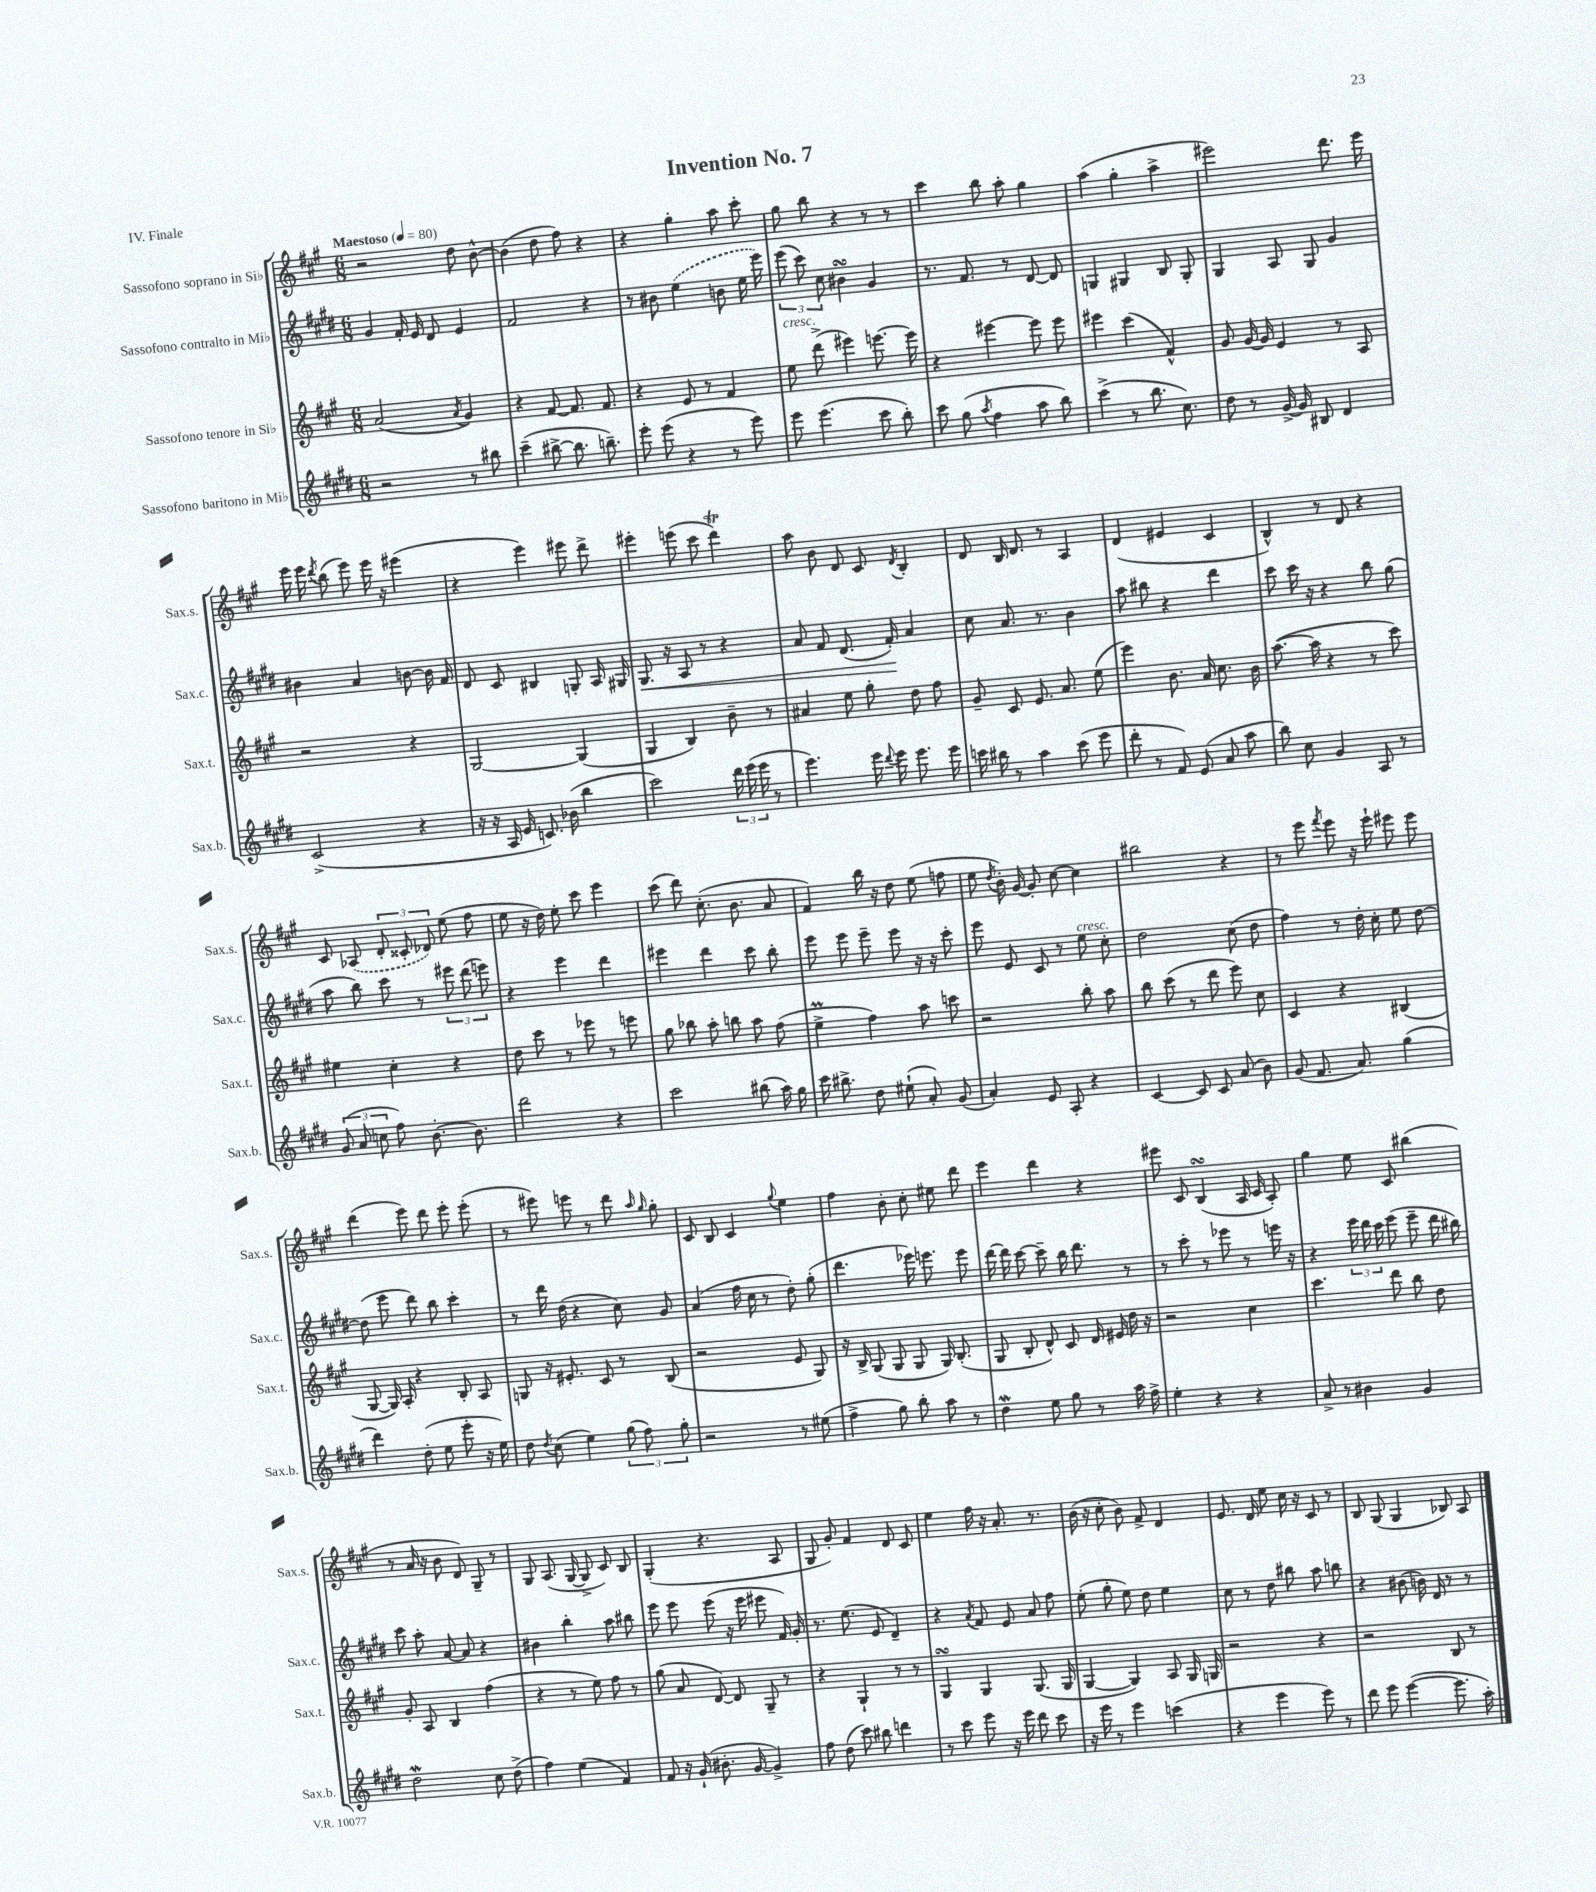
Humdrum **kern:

**kern	**kern	**kern	**kern
*staff4	*staff3	*staff2	*staff1
*clefG2	*clefG2	*clefG2	*clefG2
*k[f#c#g#d#]	*k[f#c#g#]	*k[f#c#g#d#]	*k[f#c#g#]
*M6/8	*M6/8	*M6/8	*M6/8
*MM80	*MM80	*MM80	*MM80
2r	(2a	4g#	2r
.	.	16f#'	.
.	.	16e	.
.	.	8d#	.
.	8qa	.	.
8r	4g#)	4e	8dd
8bb#	.	.	[8b^^
=	=	=	=
(4ccc#~	4r	2f#	(4b]
[8bb#^	[8f#	.	8dd
8.bb#]	8.f#]	.	8ff#)
.	.	4r	4r
8.bb~)	8.f#	.	.
=	=	=	=
8eee'	4r	8r	4r
(8eee	.	8b#	.
4r	8e	(4ee	4gg#'
.	8r	.	.
8r	4f#	8b	8aa
8eee)	.	16ee	8ccc#'
.	.	16eee)	.
=	=	=	=
8eee	8ee	(12eee	8gg#
.	.	12ccc#)	.
(4.eee	(8ddd^	.	8bb
.	.	12cc#	.
.	4eee#)	4b#	4r
8ccc#	[8.eee	4g#	8r
8bb')	.	.	8r
.	16eee]	.	.
=	=	=	=
8ccc#	4r	8.r	4ccc#
(8gg#	.	.	.
.	.	8.f#	.
8qaa	.	.	.
4ff#	[4eee#	.	8bb
.	.	8r	8aa'
8aa	8eee#]	[8d#	4gg#
8bb)	8eee#	8d#]	.
=	=	=	=
(4ccc#^	4eee#	4G	(4aa
8r	(4ccc#	4G#	4gg#'
8.bb	.	.	.
.	4f#^^)	8B	4aa^
8.cc#)	.	.	.
.	.	8G#'	.
=	=	=	=
8dd#	8g#	4G#	2eee#)
8r	[16g#	.	.
.	16g#]	.	.
[16g#^	4e	8A	.
16g#]	.	.	.
8B#	.	8G#	.
4d#	8r	4g#	8.ddd
.	8A	.	.
.	.	.	16eee#
=	=	=	=
(2c#^	2r	4b#	16eee
.	.	.	16eee
.	.	.	8qddd
.	.	.	(8bb
.	.	4a	8eee)
.	.	.	16eee
.	.	.	16r
4r	4r	[8b	(4eee#
.	.	16b]	.
.	.	16f#	.
=	=	=	=
16r	[2G#	8d#	4r
16r	.	.	.
16A	.	8c#	.
16e	.	.	.
8.c)	.	4B#	4eee)
(16b-	.	.	.
4bb	(4G#]	8G'	8eee#
.	.	16A	8ddd^
.	.	16G#	.
=	=	=	=
2ccc#)	4G#	8.G#	4eee#'
.	.	16r	.
.	4B)	8A	(8eee
.	.	8r	8ccc#
24ddd#	8b~	4r	4ddd)
(24eee	.	.	.
24eee	.	.	.
8r	8r	.	.
=	=	=	=
4.eee)	4a#	8a	8aa
.	.	8f#	8b
.	8ee	(8.d#	8d
16eee	8gg#'	.	8c#
8qqddd#	.	.	.
16eee	.	16f#')	.
.	.	.	8qd
8.eee	8dd	4a	4B'
.	8ff#	.	.
16eee	.	.	.
=	=	=	=
16ccc	8g#~	8cc#	8d
16bb#	.	.	.
8r	8c#	8.a	16B
.	.	.	8.d
4aa	8.e	.	.
.	.	8.r	.
.	.	.	8r
.	8.a	.	.
(8ccc	.	4b	4A
8eee	(8ee	.	.
=	=	=	=
8ddd#'	4eee)	8aa	(4d
8r	.	8bb#	.
8f#)	8.b	4r	4e#
(8e	.	.	.
.	16a	.	.
8a	8.cc#	4ddd#	4c#
8aa	.	.	.
.	16b	.	.
=	=	=	=
8bb)	([8.aa	8ccc#	4B^^)
8cc#	.	16ccc#	.
.	16aa]	16r	.
4g#	4r	4r	8r
.	.	.	8d
8A	8r	8bb	4r
8r	8ccc#)	(8gg#	.
=	=	=	=
(12g#	4ee#	8aa	8c#
12a	.	.	.
.	.	8bb)	(8A-
12cc	.	.	.
8ff#)	4cc#'	8ccc#	12d'
.	.	.	12c##'
[8.b'	.	8r	.
.	.	.	12d-)
.	4r	12eee#	(8ee
8.b]	.	.	.
.	.	(12ddd#	.
.	.	.	8ff#
.	.	12eee)	.
=	=	=	=
2ddd#	8dd	4r	8ee
.	8ccc#	.	16r
.	.	.	16dd)
.	8r	4eee	8ee'
.	8eee-	.	8ccc#
4r	8r	4ddd#	4eee
.	8eee	.	.
=	=	=	=
2ccc#	8gg#	4eee#	(8ccc#
.	8bb-	.	8ddd)
.	8aa'	4ddd#	(8.cc#'
.	8bb	.	.
.	.	.	8.b
(8bb#	8aa	8ccc#	.
16aa)	(8ff#	8bb'	8a
16gg#	.	.	.
=	=	=	=
16ccc#	4ee^	8eee	4f#)
8.bb#^	.	.	.
.	.	8eee	.
8dd#	4ff#)	8eee~	16bb
.	.	.	16r
(8ee#`	.	8eee	8dd
8a')	8aa	16r	(8ee
.	.	16r	.
(8g#	8ccc	8ccc#'	8ff
=	=	=	=
4a')	2r	8eee	8ee
.	.	.	8qdd
.	.	8e	16b')
.	.	.	[16g#
8e	.	8c#	8g#']
8A'	.	8r	[8cc#
4r	8bb'	8ee	4cc#]
.	8aa	8cc#'	.
=	=	=	=
[4c#	8bb	2dd#	2bb#
.	(8ccc#	.	.
8c#]	8r	.	.
8c#	8ddd	.	.
(8a	8eee)	(8cc#	4r
8b)	8cc#	8dd#	.
=	=	=	=
(8g#	4c#	4ff#)	8r
8.f#	.	.	8eee
.	.	.	8qfff#
.	4r	8r	8eee
8.a)	.	.	.
.	.	16dd#'	16r
.	.	16cc#'	16eee`
(4gg#	(4B#	8ee	8eee#
.	.	[8dd#	8eee#
=	=	=	=
4ddd#)	[8G#	(8dd#]	(4ddd
.	16G#])	8eee	.
.	16A'	.	.
(8dd#'	4r	8ddd#)	8eee)
8ee	.	8bb	8ddd
8eee'	8B'	4ccc#'	8eee'
16r	8A	.	(8eee'
16ee)	.	.	.
=	=	=	=
8dd#	8G	8r	8r
8qdd#	.	.	.
(8cc#	16r	16ddd#	8eee#)
.	8.e#'	(16dd#	.
4ee)	.	4r	8eee
.	8c#	.	8r
(12gg#	8r	8cc#)	8ddd
12ff#)	.	.	.
.	.	.	16qqaa
.	.	.	16qqgg#
.	(8B	8g#	8gg#'
12gg#'	.	.	.
=	=	=	=
2r	2r	(4a	8c#
.	.	.	8B
.	.	16ff#	4c#
.	.	16cc#	.
.	.	8r	.
.	.	.	8qqgg#
8r	8e	8dd#')	4ee
(8ee#	8G#)	(8gg#'	.
=	=	=	=
4ff#^	16r	4.ddd#	4ff#
.	16B^	.	.
.	(8G#	.	.
8gg#)	8G#	.	8b'
8bb'	8G#	16eee-)	8cc#'
.	.	8.eee	.
8aa	16G#)	.	8ee#
.	(8.B'	.	.
8r	.	8eee	8ddd
=	=	=	=
4dd#	8G#	[16ddd#	4eee
.	.	16ddd#]	.
.	8B'	[8ccc#	.
8ee	8d^^)	8ccc#~]	4ddd
8gg#	8c#	16bb	.
.	.	8.ddd#	.
8r	16d	.	4r
.	16e#	.	.
16aa	16dd	8r	.
16ff#^	16r	.	.
=	=	=	=
4ee'	2r	8r	8eee#
.	.	8ccc#'	8c#
4r	.	8r	(4B
.	.	8eee-	.
4r	4cc#	8r	16A
.	.	.	16c#
.	.	16eee	8A')
.	.	16r	.
=	=	=	=
8a^	4.ccc#	4r	4gg#
8r	.	.	.
4b#	.	24eee	8ee
.	.	24ddd#	.
.	.	24ccc#	.
.	8ddd	(8eee	8c#
4g#	8bb	8eee~	(4bb#
.	8dd	16ddd#	.
.	.	16bb#)	.
=	=	=	=
2dd#	8g#'	8ccc#	8r
.	8A	8aa'	16a
.	.	.	16r
.	4B	[8a	8b
.	.	8a]	8d)
8cc#	(4ff#	4r	8G#~
(8dd#^	.	.	8r
=	=	=	=
4ff#)	4r	4b#	8G#
.	.	.	(8.A
(4ee	8r	4bb'	.
.	.	.	[16G#
.	8ee)	.	8G#^]
4f#)	8ff#	8aa	8c#)
.	8r	8bb#	8B
=	=	=	=
8f#	(8gg#	8eee	(4G#'
16r	8a	8eee	.
(16g#`	.	.	.
8.b#'	[8d)	(8eee	4.r
.	8d]	16r	.
[16g#	.	16eee	.
4g#^])	8G#~	8eee#	.
.	8r	16f#)	8A
.	.	16g#'	.
=	=	=	=
8ff#	4r	8.r	8G#
(8dd#	.	.	8g#')
.	.	(8.ee	.
8ccc#)	4G#`	.	4f#
8bb#	.	8e	.
4ddd	8r	4d#~)	8d
.	8r	.	8c#
=	=	=	=
8r	4G#	4r	4ee
8ccc#	.	.	.
.	.	8qa	.
8eee	4G#	8f#	16ff#
.	.	.	16r
16r	.	8e	8.a'
16eee	.	.	.
8ddd#	(8.G#	8a	.
.	.	.	8.r
8ccc#	.	8ff#	.
.	16G#	.	.
=	=	=	=
16r	[4G#	(8ee'	(16b
16eee	.	.	16r
8r	.	8gg#'	8cc#'
4eee	4G#])	8ee)	8b)
.	.	8dd#	8f#^
(4ccc	8A	4ee	4d
.	16G#	.	.
.	16G	.	.
=	=	=	=
4r	2r	8cc#	8.e
.	.	8r	.
.	.	.	16d
4eee	.	8dd#	8ee
.	.	8bb#	16cc#
.	.	.	16r
8eee)	4r	8aa	8c#
8r	.	8bb	8r
=	=	=	=
8ddd#	2r	4r	8B
8eee	.	.	(8G#
([4eee	.	(8b#	4G#
.	.	16b)	.
.	.	16d#	.
8.eee]	8B	8r	8B-)
.	8r	8r	8A
16aa')	.	.	.
==	==	==	==
*-	*-	*-	*-
